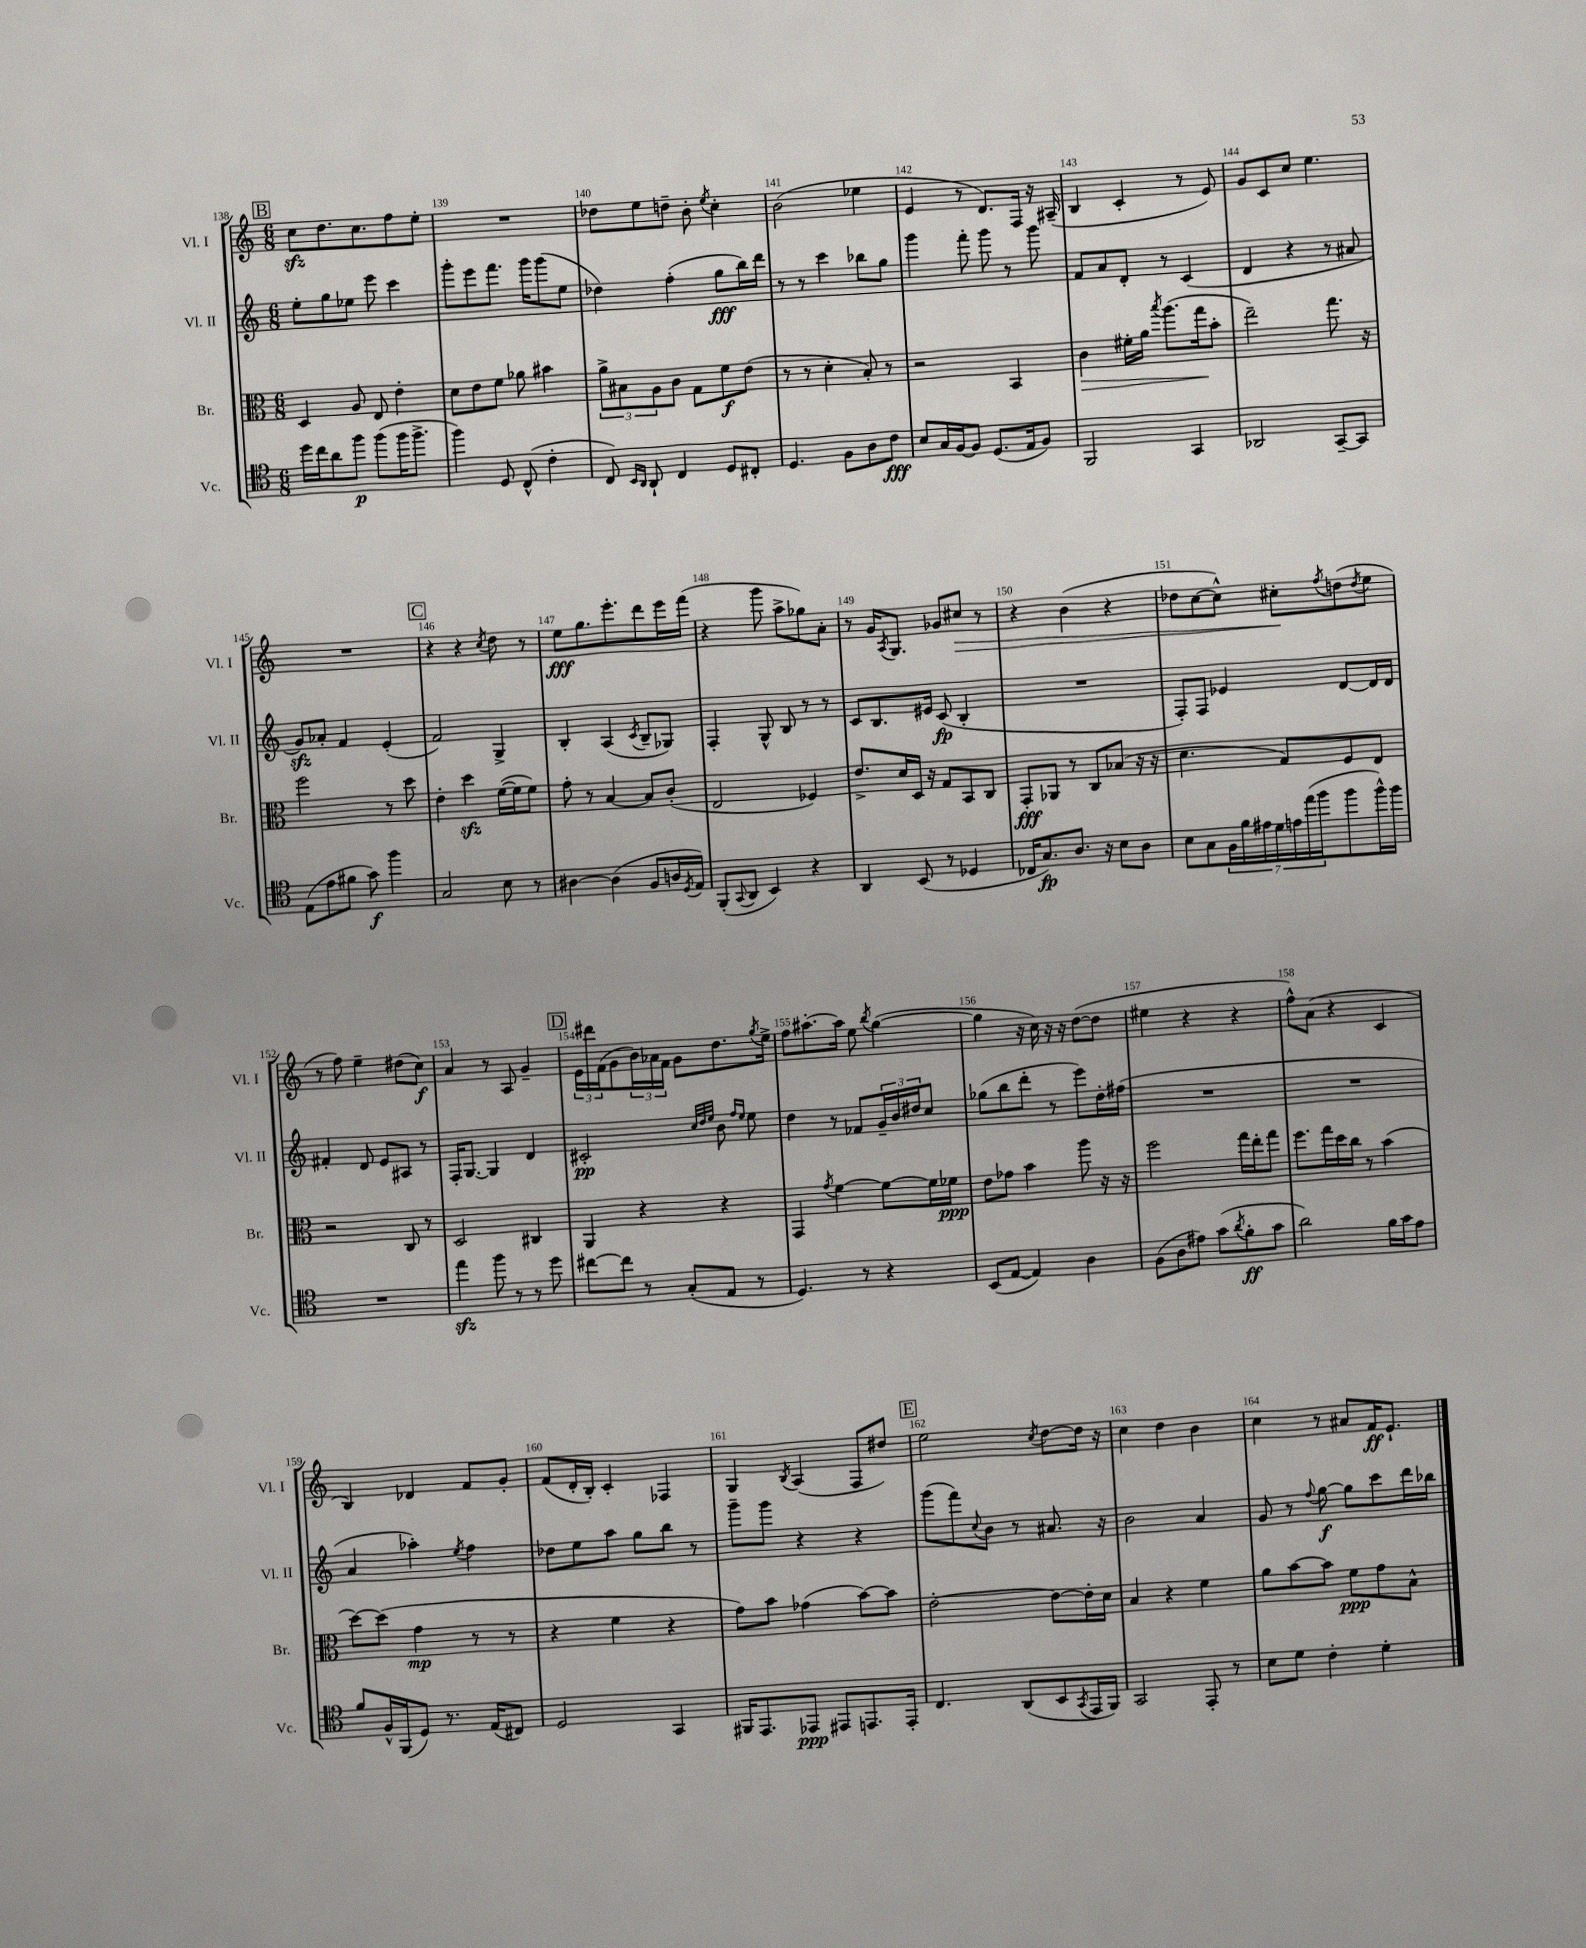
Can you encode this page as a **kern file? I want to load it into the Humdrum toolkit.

**kern	**kern	**kern	**kern
*staff4	*staff3	*staff2	*staff1
*clefC4	*clefC3	*clefG2	*clefG2
*k[]	*k[]	*k[]	*k[]
*M6/8	*M6/8	*M6/8	*M6/8
16dd	4D	8ee'	8cc
16cc	.	.	.
8a	.	8gg	8.dd
8ff	8A	8ee-	.
.	.	.	8.cc
(8ff	8E	8eee	.
16ff	4e'	4ccc	8ff
8.ff^	.	.	.
.	.	.	8ee'
=	=	=	=
4ff)	8d	8ggg'	2.r
.	8e	8eee	.
8D	8f	8.fff	.
(8C^^	8a-	.	.
.	.	16ggg	.
4c'	4b#	(8ggg	.
.	.	8ee	.
=	=	=	=
8C)	12a^	4dd-)	8dd-
.	12B#	.	.
16qqBB	.	.	.
16qqAA	.	.	.
8AA`	.	.	8ee
.	12A	.	.
4C	8c	(4ff'	8dd~
.	8G	.	8b'
.	.	.	8qee
8D	8f	8gg	4cc'
8C#'	(8e	16bb)	.
.	.	16ddd	.
=	=	=	=
4.D	8r	8r	(2b
.	8r	8r	.
.	4d'	4ccc	.
8F	.	.	.
8A	8B')	8bb-	4ee-
8c	8r	8gg	.
=	=	=	=
8B	2r	4ggg	4e
16G	.	.	.
[16F	.	.	.
8F]	.	8fff'	8r
(8.D	.	8ggg	8.d)
.	4BB	8r	.
16E	.	.	16F
8F)	.	8ggg	16r
.	.	.	(16A#~
=	=	=	=
2FF	4c	8f	4B
.	.	8a	.
.	16f#'	8d'	4c'
.	16a	.	.
.	8qbb	.	.
.	(8.aa	8r	.
4GG	.	(4c	8r
.	16gg	.	.
.	8b'	.	8e)
=	=	=	=
2AA-	2ee~)	4d	8g
.	.	.	8c
.	.	4r	8cc
.	.	.	4.ee
[8GG~	8.gg	8r	.
8GG]	.	8a#	.
.	16r	.	.
=	=	=	=
(8E	2ff	8g)	2.r
8e	.	8a-'	.
8f#	.	4f	.
8g)	.	.	.
4ff	8r	(4e'	.
.	8dd	.	.
=	=	=	=
2G	4e'	2f)	4r
.	4dd	.	4r
.	.	.	8qcc
8B	([16f	4G^	8dd
.	16f]	.	.
8r	8f)	.	8r
=	=	=	=
[4A#	8g'	4B'	8ee
.	8r	.	8.gg
(4A#]	[4B	(4A	.
.	.	.	8.eee'
.	.	8qc	.
8F	8B]	8B~	8ddd
16A	(8c'	8G-)	16eee
8qD	.	.	.
16E)	.	.	(16fff
=	=	=	=
(8FF'	2E	4F'	4r
8qqGG	.	.	.
8AA	.	.	.
4BB)	.	8G^^	8ggg
.	.	8B	8aa^
4r	4F-)	8r	8gg-)
.	.	8r	8a'
=	=	=	=
4AA	8.e^	8c	8r
.	.	8.B	16g
.	.	.	8qA
.	16d	.	8.G
(8BB	16D	.	.
.	16r	16e#	.
8r	8G	(8c	8g-
4D-	8BB	4B'	8cc#
.	8C	.	8r
=	=	=	=
16C-	8GG'	2.r	4r
8.G)	.	.	.
.	8AA-	.	.
8.A	8r	.	(4b
.	8C	.	.
16r	.	.	.
8B	(8B-	.	4r
8A	16r	.	.
.	16r	.	.
=	=	=	=
8B	4.d	8F')	8dd-
8G	.	8F	[8cc
28F	.	4e-	8cc^^])
28f	.	.	.
28e#	.	.	.
28d	.	.	.
.	8G)	.	8cc#'
28e	.	.	.
(28ee	.	.	.
28ff	.	.	.
.	.	.	8qff
8ff	8F	[8d	(8dd
.	.	.	8qdd
16ff^^)	8E	16d]	8ee
16ff	.	16d	.
=	=	=	=
2.r	2r	4f#'	8r
.	.	.	8ff)
.	.	8d	4ee~
.	.	8e	.
.	8C	8A#	(8dd#
.	8r	8r	8cc)
=	=	=	=
4ee	2D	16F'	4a
.	.	[8.G	.
8ff	.	4G]	8r
8r	.	.	8A
8r	4C#	4d	4g~
8dd	.	.	.
=	=	=	=
[8cc#	4AA	2c#'	24e
.	.	.	24ddd#
.	.	.	(24f
8cc#]	.	.	8g
8r	4r	.	24b)
.	.	.	24a-
.	.	.	24f
(8G'	.	.	8g
.	.	32qqcc	.
.	.	32qqdd	.
.	.	32qqee	.
8E	4r	8b	8.dd
.	.	16qqff	.
.	.	16qqee	.
8r	.	8ee	.
.	.	.	8qgg
.	.	.	16ee^
=	=	=	=
4.D)	4GG	4dd	8ff
.	.	.	[8.aa#'
.	8qg	.	.
.	[4f	8r	.
.	.	.	16aa#]
8r	.	8f-	8ee
.	.	.	8qbb
4r	8f_	24g~	([4gg
.	.	24b	.
.	.	24dd#	.
.	16f]	8cc	.
.	16f-	.	.
=	=	=	=
(8BB	8e	(8gg-	4gg]
[8E	8g-	8bb	.
4E])	4b	8ddd'	16r
.	.	.	16cc)
.	.	8r	16r
.	.	.	16r
4A	8aa	8eee)	([8dd
.	16r	16dd'	8dd]
.	16r	(16ff#	.
=	=	=	=
(8F	2ff	2.r	4ee#
8A	.	.	.
8e#)	.	.	4r
(8g	.	.	.
8qa	.	.	.
8f'	16gg	.	4r
.	16ee'	.	.
8g	8gg	.	.
=	=	=	=
2a)	8.ff	2.r	8ff^^)
.	.	.	(8a
.	16gg	.	.
.	16dd	.	4r
.	16cc	.	.
.	8r	.	.
16f	(4b	.	4c
16g	.	.	.
8e	.	.	.
=	=	=	=
8f	[8dd)	4a	4B)
16F^^	(8dd]	.	.
(16FF	.	.	.
8D)	4g	4aa-')	4d-
8.r	.	.	.
.	.	8qee	.
.	8r	4ff	8f
(16E	.	.	.
8C#)	8r	.	8g'
=	=	=	=
2D	4r	8dd-	(8f
.	.	8ee	16d'
.	.	.	16B')
.	4f	8aa	4c'
.	.	8gg	.
4GG	4r	8bb	4F-
.	.	8r	.
=	=	=	=
16FF#	8g)	8ggg~	4G
8.EE	.	.	.
.	8b	8ggg	.
.	.	.	8qB
8EE-	(4g-	4r	(4A
8EE#	.	.	.
8.EE	[8b)	4r	8F
.	8b]	.	8dd#)
16EE'	.	.	.
=	=	=	=
4.C	[2e'	(8ggg	2ee
.	.	8fff)	.
.	.	8qqcc	.
.	.	8b	.
(8AA	.	8r	.
.	.	.	8qcc
8BB	8e_	8.a#	[8dd
8qGG	.	.	.
16EE	16e']	.	16dd]
16FF)	16d	16r	16r
=	=	=	=
2GG	4B	2b	4cc
.	4r	.	4dd
8EE'	4f	4a	4b
8r	.	.	.
=	=	=	=
8B	8a	8g	4cc
8d	[8b	8r	.
.	.	8qqff	.
4c'	8b]	[8gg	8r
.	8f	8gg]	8a#
4d'	8g	8ccc	16f
.	.	.	8.e`
.	8B^^	16ddd	.
.	.	16bb-	.
==	==	==	==
*-	*-	*-	*-
